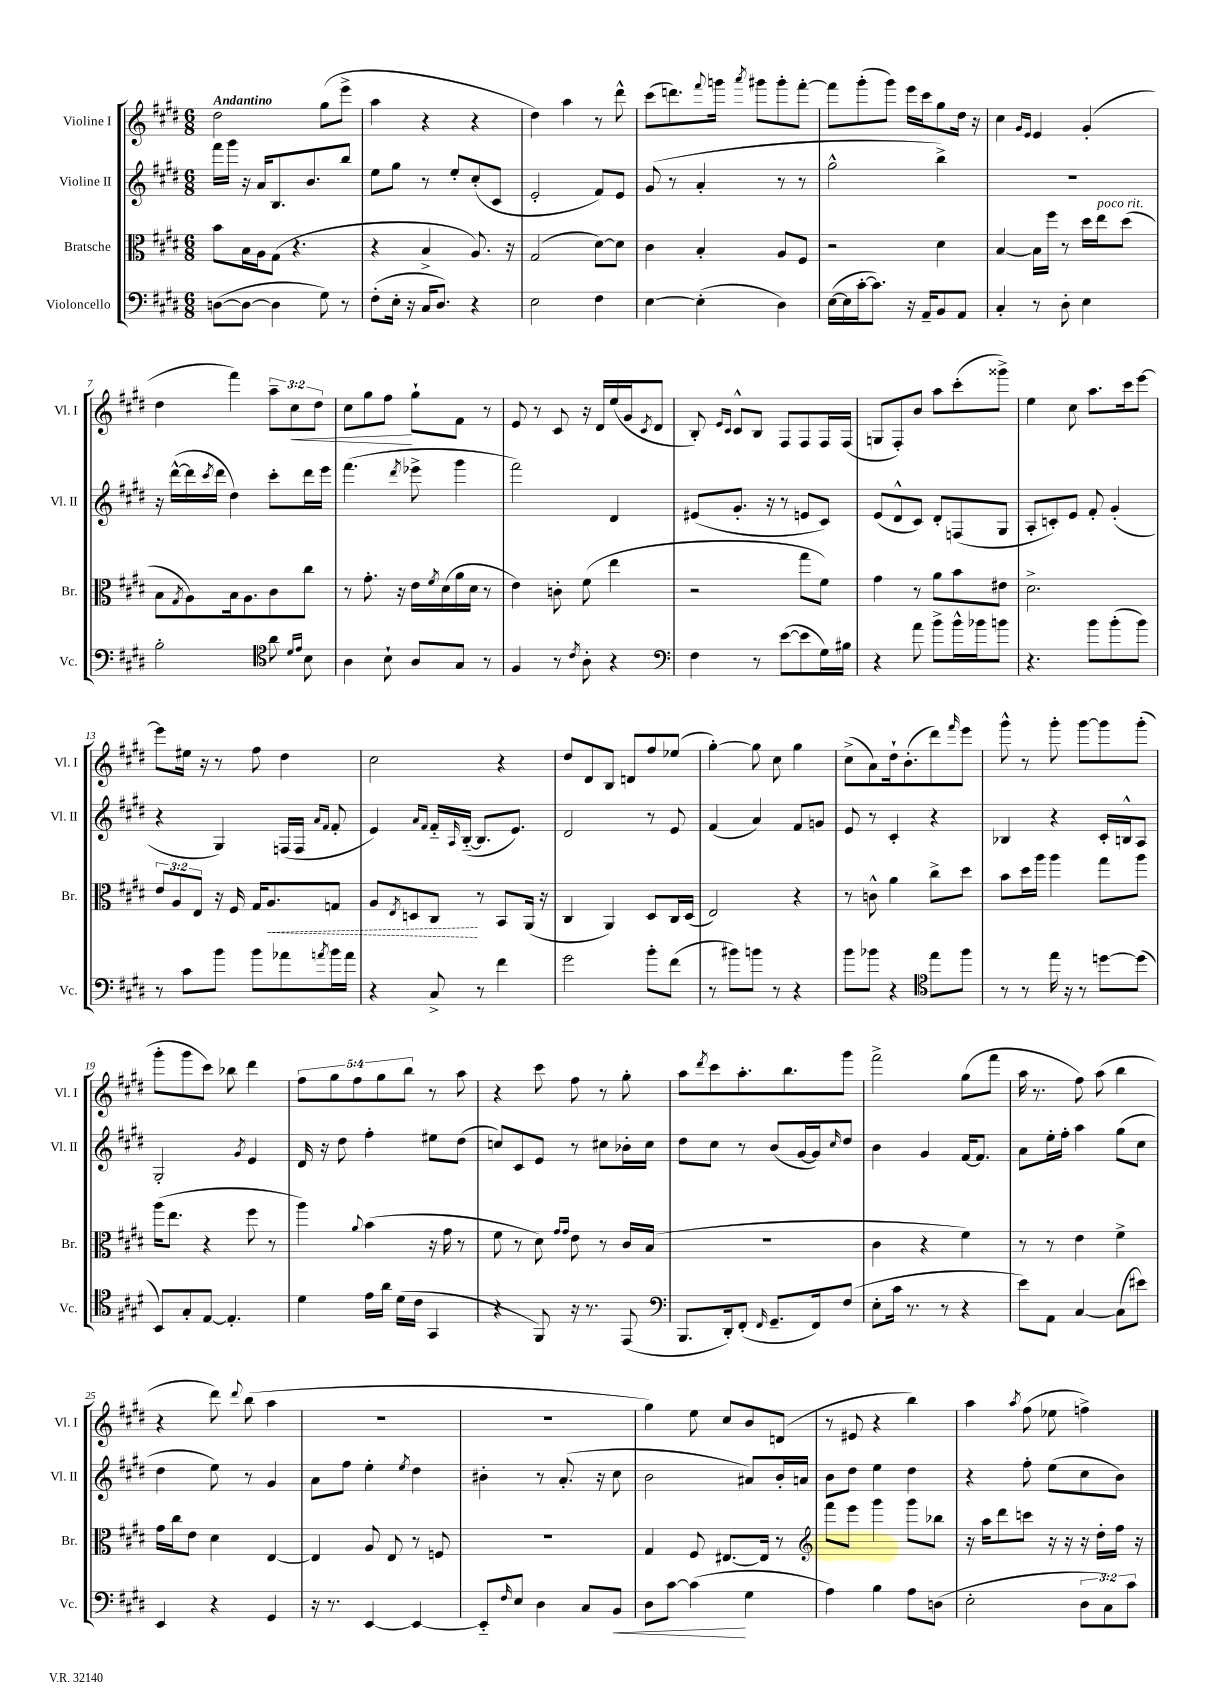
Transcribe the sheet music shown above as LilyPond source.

<<
\new StaffGroup <<
\new Staff = "s0" \with { instrumentName = "Violine I" shortInstrumentName = "Vl. I" } {
    \clef treble \key e \major \numericTimeSignature \time 6/8 \override Staff.TupletNumber.text = #tuplet-number::calc-fraction-text \tempo "Andantino"
    dis''2 gis''8( e'''8-> |
    a''4 r4 r4 |
    dis''4) a''4 r8 dis'''8-^ |
    cis'''8( d'''8.) \appoggiatura { fis'''8 } g'''16 \acciaccatura { a'''8 } gis'''8 gis'''8-. fis'''8~-. |
    fis'''8 gis'''8-.( gis'''8) e'''16 cis'''16 gis''8 dis''16 r16 |
    cis''4 \grace { gis'16 e'16 } e'4 gis'4-.( |
    dis''4 fis'''4) \tuplet 3/2 { a''8-- cis''8\< dis''8 } |
    cis''8 gis''8 fis''8\! gis''8-! fis'8 r8 |
    e'8 r8 cis'8 r16 dis'16 e''16( gis'16 \acciaccatura { cis'8 } dis'8 |
    b8-.) \grace { e'16 cis'16 } cis'8-^ b8 fis8 fis8 fis16 fis16( |
    g8 fis8-.) b'8 a''8 cis'''8-.( gisis'''8->) |
    e''4 cis''8 a''8. cis'''16 e'''8~ |
    e'''8 eis''16 r16 r8 fis''8 dis''4 |
    cis''2 r4 |
    dis''8 dis'8 b8 d'8 fis''8 ees''8( |
    gis''4~-.) gis''8 cis''8 gis''4 |
    cis''8->( a'8) dis''16-! b'8.-.( dis'''8) \grace { fis'''16 } e'''8 |
    gis'''8-^ r8 gis'''8-. gis'''8~ gis'''8 gis'''8-.( |
    gis'''8-. gis'''8 cis'''8) bes''8 dis'''4 |
    \tuplet 5/4 { fis''8 gis''8 fis''8 gis''8 b''8 } r8 a''8 |
    r4 cis'''8 fis''8 r8 gis''8-. |
    a''8 \acciaccatura { dis'''8 } cis'''8 a''8.-. b''8. gis'''8 |
    fis'''2-> gis''8( fis'''8 |
    a''16 r8. fis''8) a''8( b''4 |
    r4 dis'''8) \appoggiatura { dis'''8 } b''8( a''4 |
    R2. |
    R2. |
    gis''4) e''8 cis''8 b'8 d'8( |
    r8 eis'8 r4 b''4) |
    a''4 \acciaccatura { a''8 } fis''8( ees''8 f''4->) \bar "|." |
}
\new Staff = "s1" \with { instrumentName = "Violine II" shortInstrumentName = "Vl. II" } {
    \clef treble \key e \major \numericTimeSignature \time 6/8
    fis'''16 gis'''16 r16 a'16 b8. b'8. b''8 |
    e''8 gis''8 r8 e''8-. cis''8-.( cis'8 |
    e'2-. fis'8) e'8 |
    gis'8( r8 a'4-. r8 r8 |
    gis''2-^ b''4->) |
    R2. |
    r16 dis'''16~-^( dis'''16 \acciaccatura { cis'''8 } dis'''16 dis''4) cis'''8-. dis'''16 e'''16 |
    fis'''4.( \acciaccatura { dis'''8 } ees'''8-> gis'''4 |
    fis'''2) dis'4 |
    eis'8( gis'8.-. r16 r8 e'8 cis'8) |
    e'8( dis'8-^ cis'8) dis'8-. f8( gis8 |
    a8-. c'8-.) e'8 fis'8-. gis'4-.( |
    r4 gis4) f16( f16 \grace { a'16 fis'16 } fis'8-. |
    e'4) \grace { a'16 fis'16 } fis'16-_ \grace { a16 } b16~-_( b8. e'8.) |
    dis'2 r8 e'8 |
    fis'4( a'4) fis'8 g'8 |
    e'8 r8 cis'4-. r4 |
    bes4 r4 cis'16-. b16-^ a8 |
    gis2-. \acciaccatura { gis'8 } e'4 |
    dis'16 r16 dis''8 fis''4-. eis''8 dis''8( |
    c''8) cis'8 e'8 r8 cis''8 bes'16-. cis''16 |
    dis''8 cis''8 r8 b'8( gis'16~ gis'16) \grace { cis''16 } dis''8 |
    b'4 gis'4 fis'16~ fis'8. |
    a'8 e''16-. fis''16-. a''4 gis''8( cis''8 |
    dis''4 e''8) r8 gis'4 |
    a'8 fis''8 e''4-. \acciaccatura { e''8 } dis''4 |
    bis'4-. r8 a'8.-.( r16 cis''8 |
    b'2 ais'8) b'16-. a'16 |
    b'8 dis''8 e''4 dis''4 |
    r4 fis''8-. e''8( cis''8 b'8) \bar "|." |
}
\new Staff = "s2" \with { instrumentName = "Bratsche" shortInstrumentName = "Br." } {
    \clef alto \key e \major \numericTimeSignature \time 6/8 \override Staff.TupletNumber.text = #tuplet-number::calc-fraction-text
    b'8 b16 a16 gis8( r4. |
    r4 b4-> a8.) r16 |
    gis2( dis'8~) dis'8 |
    cis'4 b4-. a8 fis8 |
    r2 dis'4 |
    b4~ b16 fis''16 r8 dis''16 e''16^\markup { \italic "poco rit." } dis''8( |
    b8 \acciaccatura { gis8 } a8) b16 a8. cis'8 cis''8 |
    r8 gis'8.-. r16 e'16 \acciaccatura { fis'8 } dis'16( a'16 dis'16 r8 |
    e'4) c'8-. fis'8( e''4 |
    r2 gis''8 fis'8) |
    gis'4 r8 a'8 b'8 eis'8 |
    dis'2.-> |
    \tuplet 3/2 { e'8 a8 e8 } r16 fis16 gis16 \once \override Hairpin.style = #'dashed-line a8.\< g8 |
    a8 \acciaccatura { e8 } d8 cis8\! r8 b,8 a,16( r16 |
    cis4 a,4) dis8 cis16 dis16( |
    e2) r4 |
    r8 c'8-^ a'4 cis''8-> dis''8 |
    b'8 dis''16 a''16 a''4 gis''8 a''8 |
    a''16( e''8. r4 fis''8 r8 |
    a''4) \appoggiatura { a'8 } b'4( r16 gis'16 r8 |
    fis'8 r8 dis'8) \grace { gis'16 gis'16 } e'8 r8 cis'16 b16( |
    R2. |
    cis'4 r4 fis'4) |
    r8 r8 e'4 fis'4-> |
    gis'16 cis''16 e'8 dis'4 e4~ |
    e4 a8 e8 r8 f8 |
    R2. |
    gis4 fis8 eis8.~ eis16 r8 |
    \clef treble fis'''8 e'''8 gis'''4 gis'''8 bes''8 |
    r16 a''16 dis'''8 c'''8 r16 r16 r16 dis''16-. fis''16 r16 \bar "|." |
}
\new Staff = "s3" \with { instrumentName = "Violoncello" shortInstrumentName = "Vc." } {
    \clef bass \key e \major \numericTimeSignature \time 6/8 \override Staff.TupletNumber.text = #tuplet-number::calc-fraction-text
    d8~( d8~ d4 gis8) r8 |
    fis8-.( e16-. r16 cis16 dis8.) r4 |
    e2 fis4 |
    e4~ e4-.( dis4) |
    e16~( e16 cis'16~-. cis'8.) r16 a,16-- b,8 a,8 |
    cis4-. r8 dis8-. e4 |
    b2-. \clef tenor a'8 \grace { dis'16 e'16 } b8 |
    a4 b8-! a8 gis8 r8 |
    fis4 r8 \acciaccatura { cis'8 } a8-. r4 |
    \clef bass fis4 r8 e'8~( e'8 gis16) bis16 |
    r4 a'8 b'8-> b'16-^ bes'16 b'8 |
    r4. b'8 b'8-.( b'8) |
    r8 cis'8 b'8 b'8 aes'8 \acciaccatura { a'8 } b'16 a'16 |
    r4 cis8-> r8 fis'4 |
    gis'2 b'8-. fis'8( |
    r8 bis'8) b'8 r8 r4 |
    b'8 bes'8 r4 \clef tenor e''8 fis''8 |
    r8 r8 e''16 r16 r8 d''8~ d''8( |
    b,8) gis8-. e8~ e4.-. |
    dis'4 e'16 a'16 dis'16( cis'16 gis,4 |
    r4 fis,8) r16 r8. e,8( |
    \clef bass b,,8. dis,16-.) fis,8-.( \grace { fis,16 } gis,8.-- fis,16) fis8( |
    e8-. cis'16 r8. r8 r4 |
    e'8) a,8 cis4~ cis8( eis'8) |
    e,4 r4 gis,4 |
    r16 r8. e,4~ e,4~ |
    e,8-_ \grace { fis16 } e8 dis4 cis8 b,8\< |
    dis8 cis'8~ cis'4\!( gis4 |
    a4) b4 a8 d8( |
    e2-. \tuplet 3/2 { dis8 cis8) cis'8 } \bar "|." |
}
>>
>>
